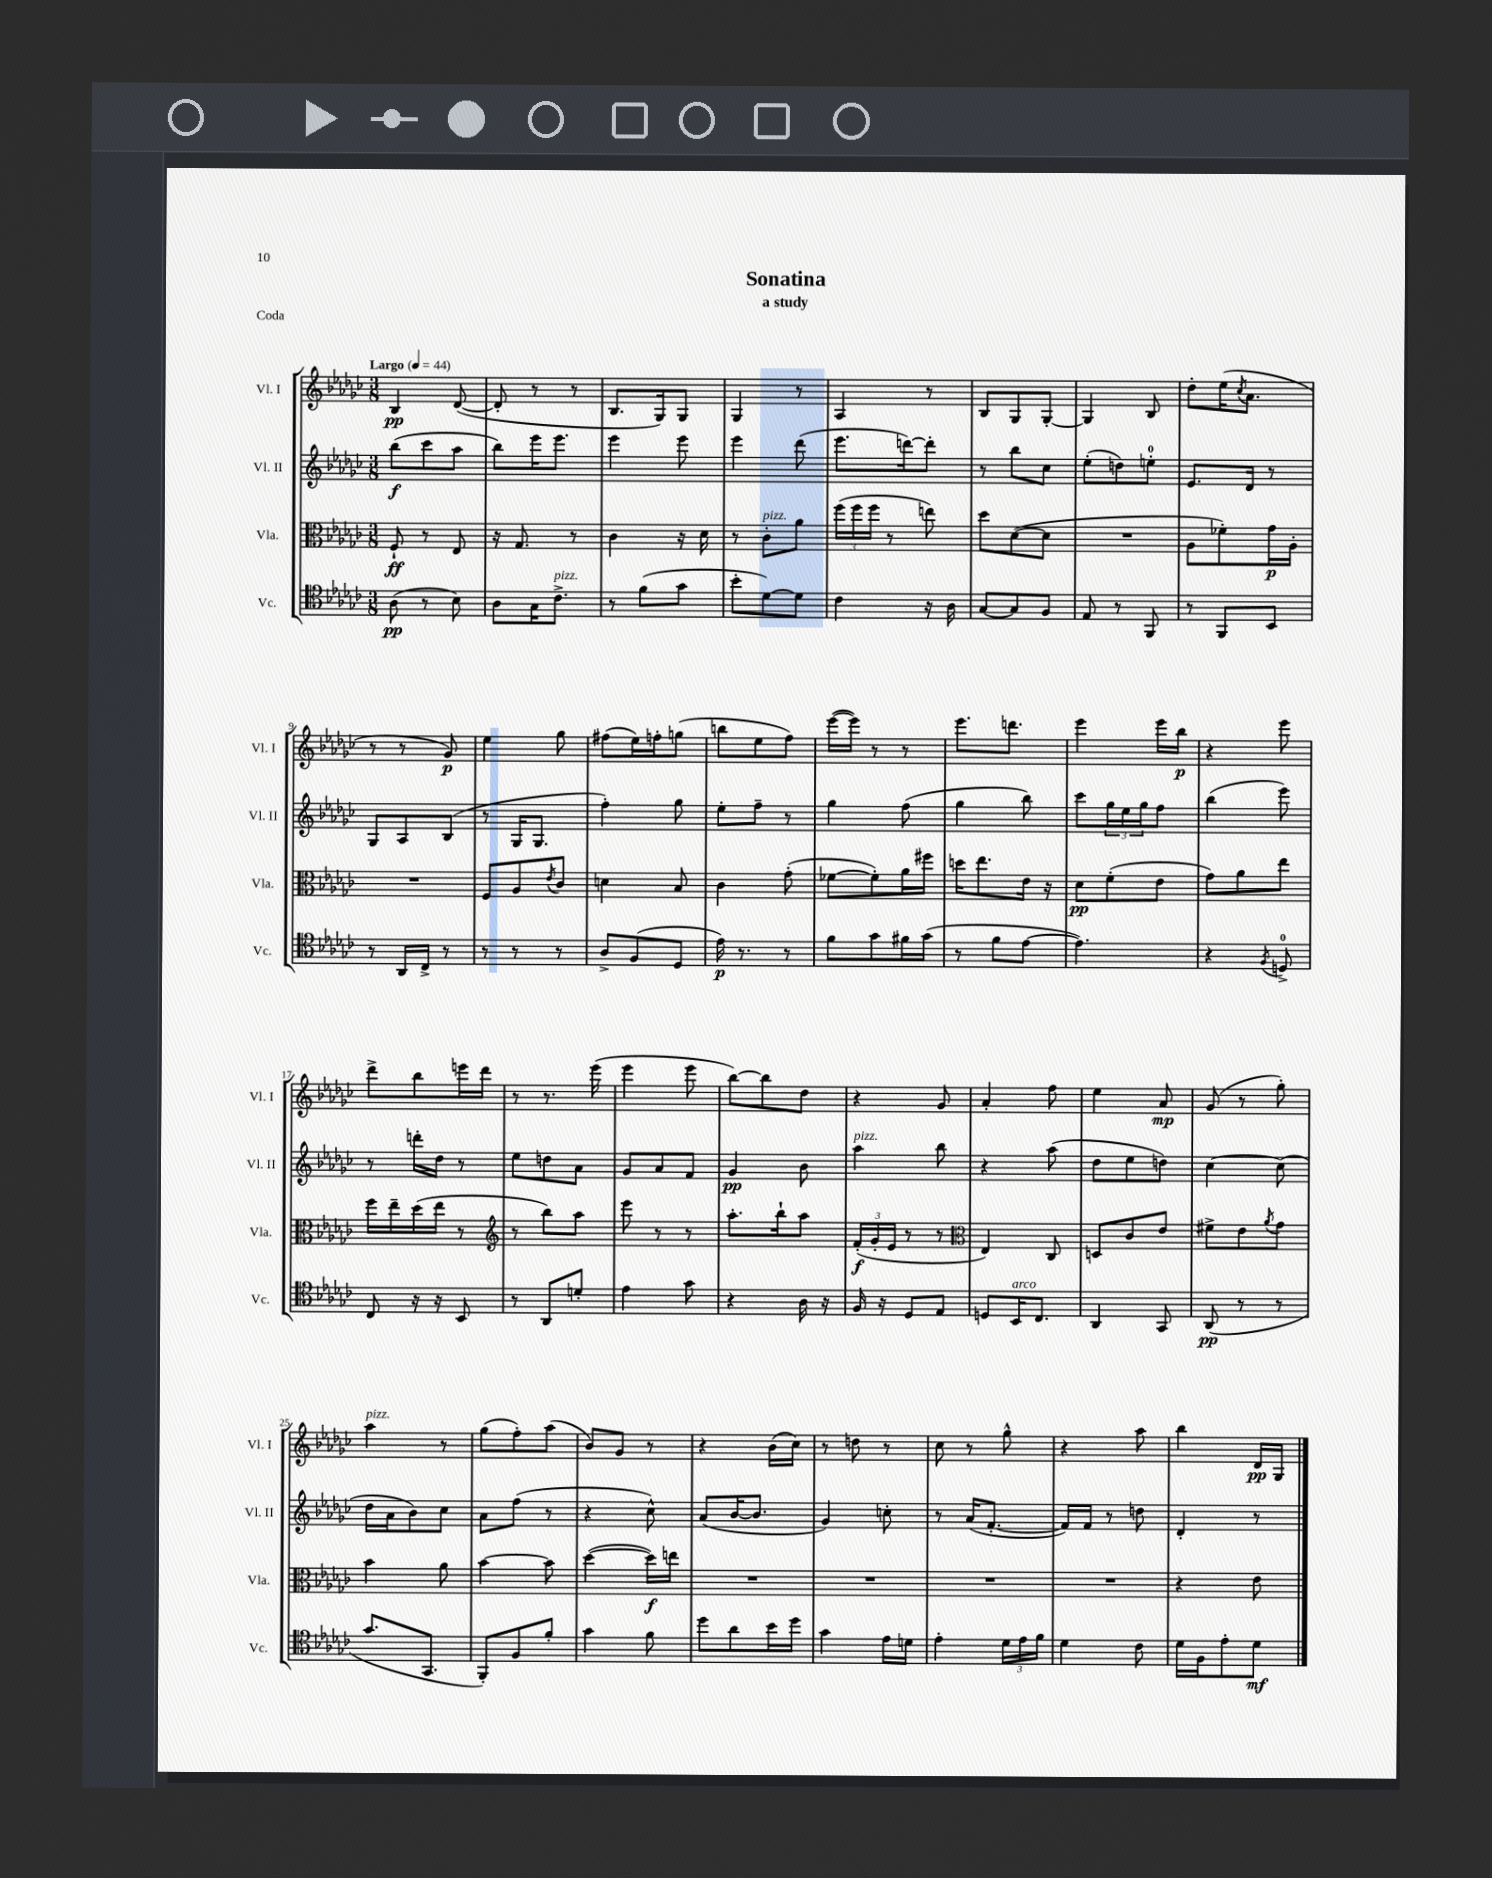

**kern	**kern	**kern	**kern
*staff4	*staff3	*staff2	*staff1
*clefC4	*clefC3	*clefG2	*clefG2
*k[b-e-a-d-g-c-]	*k[b-e-a-d-g-c-]	*k[b-e-a-d-g-c-]	*k[b-e-a-d-g-c-]
*M3/8	*M3/8	*M3/8	*M3/8
*MM44	*MM44	*MM44	*MM44
(8A-	8F`	(8bb-	4B-
8r	8r	8ccc-	.
8B-)	8E-	8aa-	([8d-
=	=	=	=
8A-	16r	8bb-)	8d-']
.	8.G-	.	.
16G-	.	16eee-	8r
8.c-^	.	8.eee-	.
.	8r	.	8r
=	=	=	=
8r	4c-	4eee-	8.B-
(8f	.	.	.
.	.	.	16G-)
8g-	16r	8eee-	8G-
.	16d-	.	.
=	=	=	=
8b-'	8r	4eee-	4G-
[8d-)	8c-'	.	.
8d-]	8a-	(8ddd-	8r
=	=	=	=
4c-	(24ff	8.eee-	4A-
.	24ff	.	.
.	24ff	.	.
.	8r	.	.
.	.	[16ddd)	.
16r	8ee)	8ddd']	8r
16A-	.	.	.
=	=	=	=
[8G-	8dd-	8r	8B-
8G-]	([8d-	8bb-	8G-
8F	8d-]	8cc-	[8G-'
=	=	=	=
8E-	4.r	(8ee-'	4G-]
8r	.	8dd)	.
8FF	.	8ee'	8B-
=	=	=	=
8r	8A-	8.e-	8dd-'
8FF	8f-')	.	(16ee-
.	.	.	8qcc-
.	.	16d-	8.a-
8BB-	16g-	8r	.
.	16A-'	.	.
=	=	=	=
8r	4.r	8G-	8r
16AA-	.	8A-	8r
16C-^	.	.	.
8r	.	(8B-	8g-)
=	=	=	=
8r	8F	8r	4ee-
8r	8A-	16G-	.
.	.	8.G-	.
.	8qe-	.	.
8r	8c-	.	8gg-
=	=	=	=
8A-^	4d	4ff')	(8ff#
(8F	.	.	16ee-)
.	.	.	16ff'
8D-	8B-	8gg-	(8gg
=	=	=	=
16e-)	4c-	8ee-'	8bb
8.r	.	.	.
.	.	8ff~	8ee-
8r	(8g-'	8r	8ff)
=	=	=	=
8f	[8f-	4gg-	([16eee-
.	.	.	16eee-])
8g-	8f-'])	.	8r
16f#	16a-	(8ff	8r
(16g-	16ff#	.	.
=	=	=	=
8r	16dd	4gg-	8.eee-
.	8.ee-	.	.
8f	.	.	.
.	.	.	8.ddd
[8e-	16e-	8bb-)	.
.	16r	.	.
=	=	=	=
4.e-])	8d-	8ccc-	4eee-
.	(8f'	24gg-	.
.	.	24ee-	.
.	.	24gg-	.
.	8e-	8ff	16eee-
.	.	.	16bb-
=	=	=	=
4r	8g-)	(4bb-	4r
.	8a-	.	.
8qF	.	.	.
8D^	8ee-	8eee-)	8eee-
=	=	=	=
8C-	16ff	8r	8ddd-^
.	16ee-~	.	.
16r	(16dd-	16ddd'	8bb-
16r	16ee-	16dd-	.
8BB-	8r	8r	16eee
.	.	.	16ddd-
=	=	=	=
*	*clefG2	*	*
8r	8r	8ee-	8r
8AA-	8bb-)	8dd	8.r
8d'	8aa-	8a-	.
.	.	.	(16eee-
=	=	=	=
4e-	8eee-	8g-	4eee-
.	8r	8a-	.
8g-	8r	8f	8eee-
=	=	=	=
4r	8.aa-'	4g-	[8bb-)
.	.	.	8bb-]
.	16bb-`	.	.
16A-	8aa-	8b-	8dd-
16r	.	.	.
=	=	=	=
16F	(24f'	4aa-	4r
.	24g-'	.	.
16r	.	.	.
.	24e-	.	.
8D-	8r	.	.
8E-	8r	8bb-	8g-
=	=	=	=
*	*clefC3	*	*
8D	4E-)	4r	4a-'
16BB-	.	.	.
8.C-	.	.	.
.	8C-	(8aa-	8ff
=	=	=	=
4AA-	8D	8dd-	4ee-
.	8c-	8ee-	.
8GG-	8e-	8dd)	8a-
=	=	=	=
(8AA-	8f#^	[4cc-	(8g-
8r	8e-	.	8r
.	8qa-	.	.
8r	8g-	(8cc-]	8gg-')
=	=	=	=
8.g-	4b-	16dd-	4aa-
.	.	16a-	.
.	.	8b-)	.
8.GG-	.	.	.
.	8a-	8cc-	8r
=	=	=	=
8FF')	[4b-	8a-	(8gg-
8F	.	(8ff	8ff')
8f'	8b-]	8r	(8aa-
=	=	=	=
4g-	([4dd-	4r	8b-)
.	.	.	8g-
8f	16dd-])	8cc-^^)	8r
.	16ee	.	.
=	=	=	=
8dd-	4.r	(8a-	4r
8a-	.	[16b-	.
.	.	8.b-]	.
16b-	.	.	(16b-
16dd-	.	.	16cc-)
=	=	=	=
4g-	4.r	4g-)	8r
.	.	.	8dd
16e-	.	8cc'	8r
16d	.	.	.
=	=	=	=
4e-'	4.r	8r	8cc-
.	.	(16a-	8r
.	.	[8.f'	.
24d-	.	.	8gg-^^
24e-	.	.	.
24f	.	.	.
=	=	=	=
4d-	4.r	16f])	4r
.	.	16f	.
.	.	8r	.
8c-	.	8dd	8aa-
=	=	=	=
16d-	4r	4d-'	4bb-
16F	.	.	.
8e-'	.	.	.
8d-	8e-	8r	16d-
.	.	.	16G-
==	==	==	==
*-	*-	*-	*-
